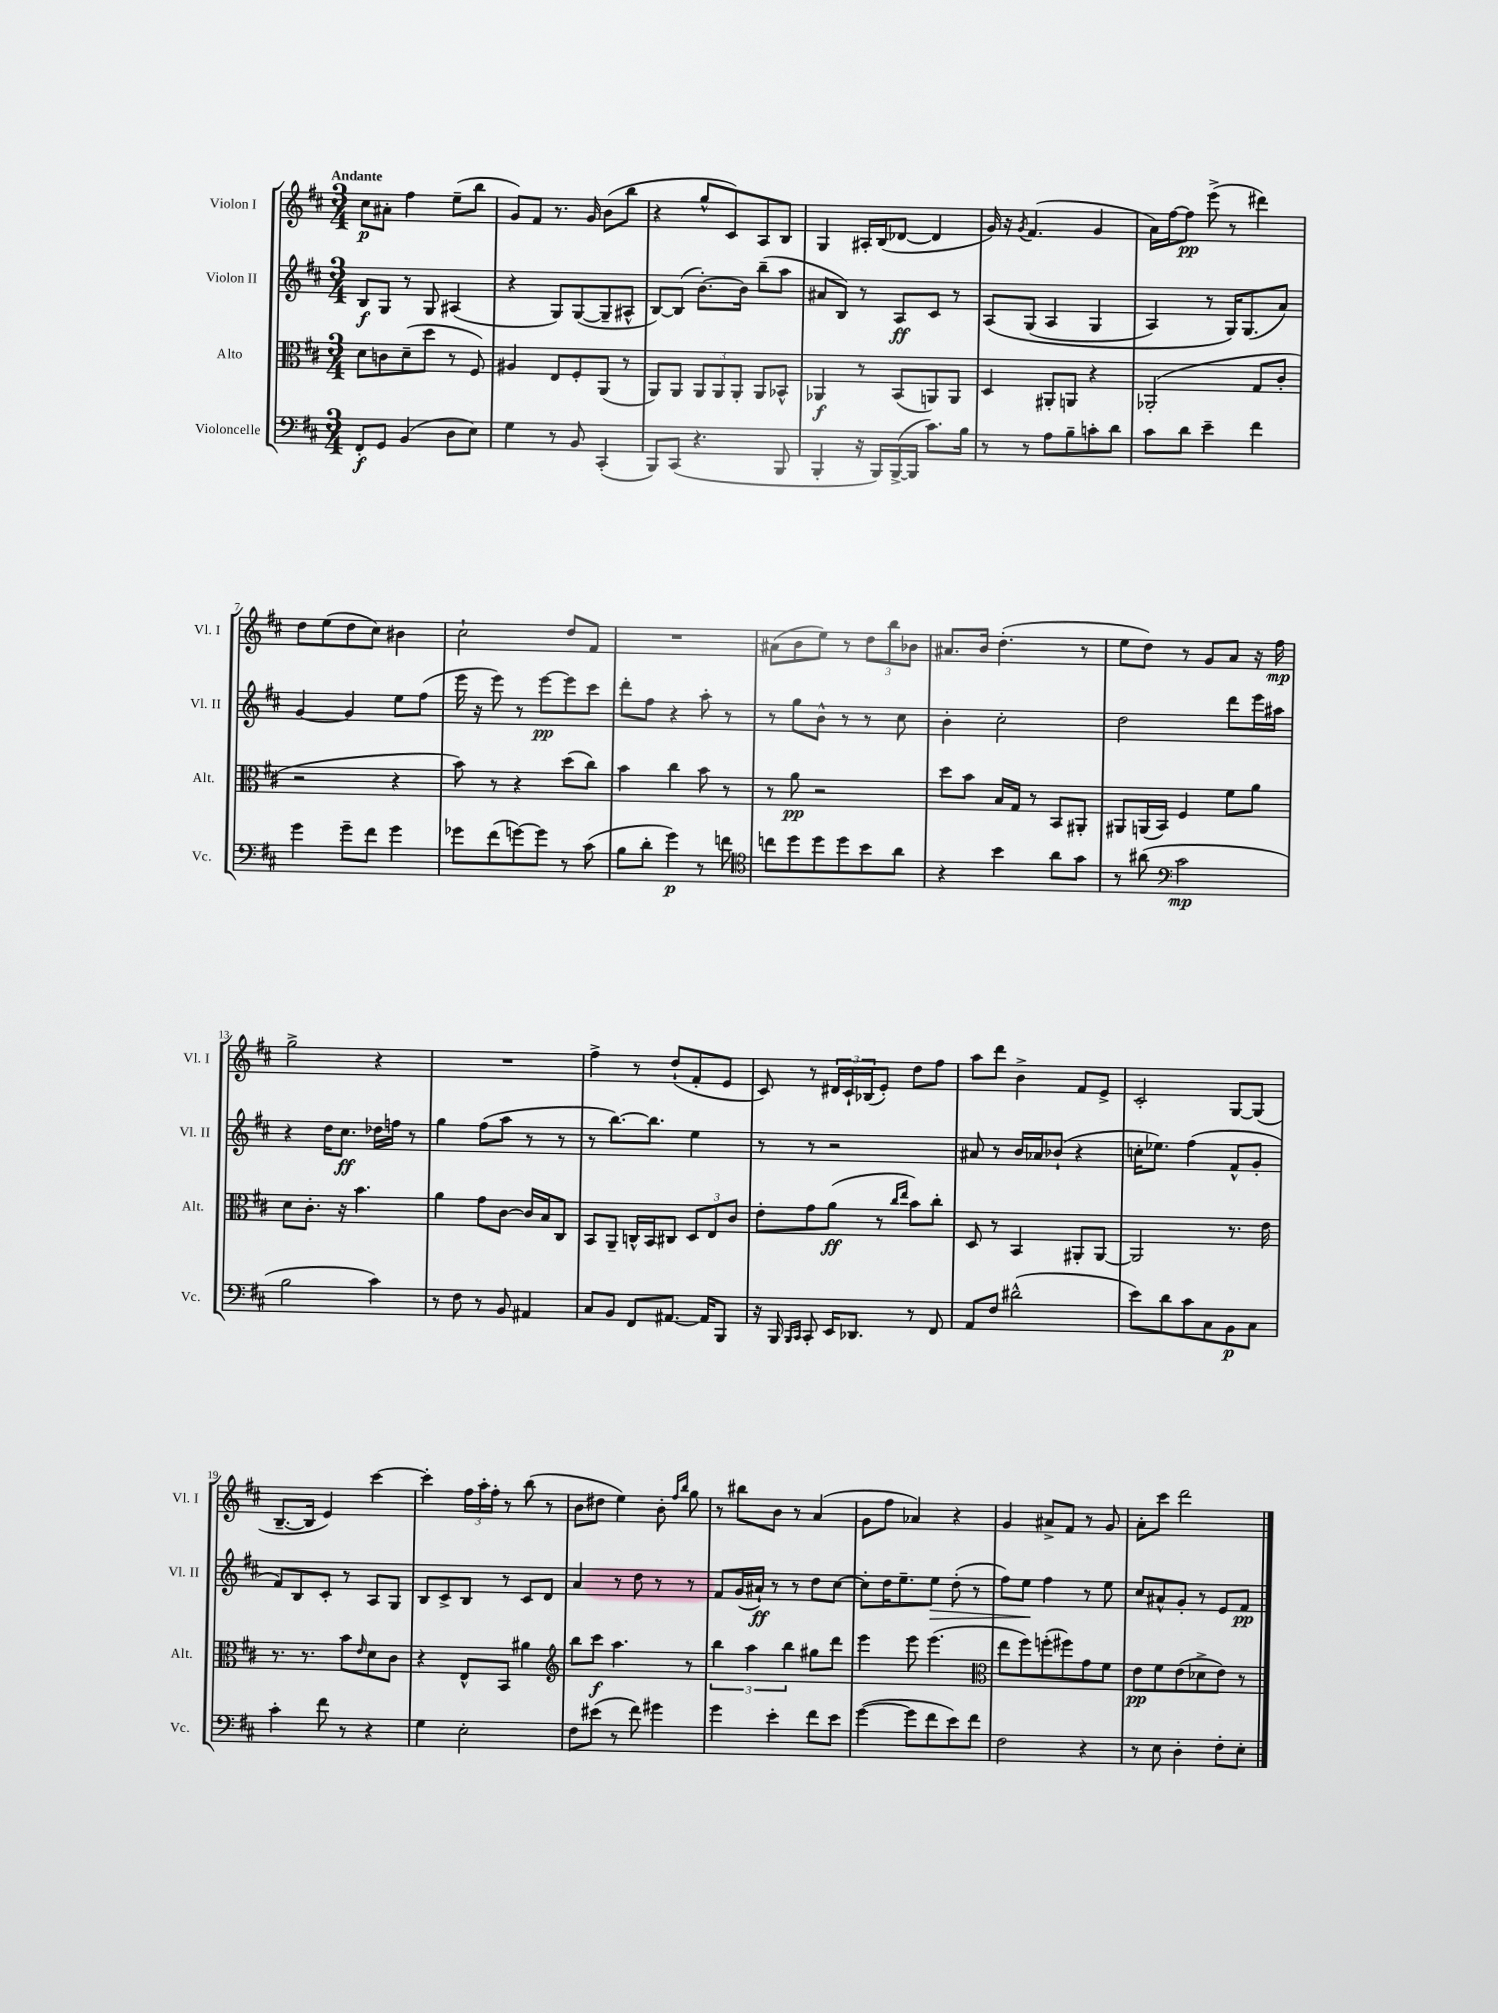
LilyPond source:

<<
\new StaffGroup <<
\new Staff = "s0" \with { instrumentName = "Violon I" shortInstrumentName = "Vl. I" } {
    \clef treble \key d \major \numericTimeSignature \time 3/4 \tempo "Andante"
    cis''8\p ais'8-. fis''4 e''8--( b''8 |
    g'8) fis'8 r8. g'16 b'8( b''8 |
    r4 g''8-^ cis'8) a8 b8 |
    g4 ais16-. b16( des'8~ des'4 |
    g'16) r16 \acciaccatura { g'8 } fis'4.( g'4 |
    a'16) fis''16~ fis''8\pp e'''8->( r8 dis'''4) |
    d''8 e''8( d''8 cis''8) bis'4 |
    cis''2-! d''8 fis'8 |
    R2. |
    ais'8( b'8 e''8) r8 \tuplet 3/2 { d''8 b''8 bes'8 } |
    ais'8. b'16 d''4.-.( r8 |
    e''8 d''8) r8 g'8 a'8 r16 fis''16\mp |
    g''2-> r4 |
    R2. |
    fis''4-> r8 d''8-!( fis'8-. e'8 |
    cis'8) r8 \tuplet 3/2 { dis'16 cis'16-! bes16( } e'8-.) d''8 fis''8 |
    a''8 d'''8 b'4-> fis'8 e'8-> |
    cis'2-. g8~ g8( |
    b8.~-- b16 e'4) cis'''4~ |
    cis'''4-. \tuplet 3/2 { fis''16 a''16-. fis''16-. } r8 b''8( r8 |
    b'8 dis''8 e''4) b'8-. \grace { fis''16 b''16 } g''8 |
    r8 bis''8 b'8 r8 a'4( |
    g'8 fis''8 aes'4) r4 |
    g'4 ais'8-> fis'8 r8 g'8 |
    a'8-. cis'''8 d'''2 \bar "|." |
}
\new Staff = "s1" \with { instrumentName = "Violon II" shortInstrumentName = "Vl. II" } {
    \clef treble \key d \major \numericTimeSignature \time 3/4
    b8\f g8 r8 g8 ais4( |
    r4 g8) g8~( g8-- ais8-^ |
    b8~) b8( b'8.~-.) b'16 b''8--( a''8 |
    ais'8 b8) r8 a8\ff cis'8 r8 |
    a8\( g8( a4 g4 |
    a4) r8 g16\) g8.( a'8) |
    g'4~ g'4 e''8 fis''8( |
    e'''16 r16 e'''8) r8 e'''8~\pp e'''8 cis'''8 |
    d'''8-. fis''8 r4 a''8-. r8 |
    r8 g''8 b'8-^ r8 r8 cis''8 |
    b'4-. cis''2-. |
    d''2 d'''8 e'''16 ais''16 |
    r4 d''16 cis''8.\ff des''16 f''16 r8 |
    g''4 fis''8( a''8 r8 r8 |
    r8 b''8.~) b''8. e''4 |
    r8 r8 r2 |
    ais'8 r8 b'16 aes'16 bes'8-!( r4 |
    c''16-. ees''8.) fis''4( fis'8-^ g'8-. |
    fis'8) b8 cis'8-. r8 a8 g8 |
    b8 cis'8-> b8 r8 cis'8 d'8 |
    a'4 r8 d''8 r8 r8 |
    fis'8 g'16( ais'16-!\ff) r8 r8 d''8 cis''8~ |
    cis''8-. d''16 e''8.-- e''8\> d''8-.( r8 |
    fis''8) e''8\! fis''4 r8 e''8 |
    cis''8 ais'8-^ g'8-. r8 e'8 fis'8\pp \bar "|." |
}
\new Staff = "s2" \with { instrumentName = "Alto" shortInstrumentName = "Alt." } {
    \clef alto \key d \major \numericTimeSignature \time 3/4
    d'8 c'8 d'8--( d''8 r8 fis8) |
    ais4 e8 fis8-. a,8( r8 |
    a,8) a,8 \tuplet 3/2 { a,8 a,8 a,8-. } a,8 bes,8-^ |
    aes,4\f r8 b,8( a,8) a,8 |
    d4 ais,8-. a,8 r4 |
    aes,2-.( g8 cis'8-. |
    r2 r4 |
    b'8) r8 r4 d''8( cis''8) |
    b'4 cis''4 b'8 r8 |
    r8 a'8\pp r2 |
    d''8 b'8 b16 g16 r8 b,8 ais,8-. |
    ais,8 a,16( b,16) fis4 fis'8 a'8 |
    d'8 cis'8.-. r16 b'4. |
    a'4 g'8 cis'8~ cis'16 b16 cis8 |
    b,8 a,8-- c16-^ b,16 cis8 \tuplet 3/2 { d8 e8 cis'8 } |
    e'8-. g'8 a'8\ff( r8 \grace { cis''16 e''16 } b'8) cis''8-. |
    d8 r8 b,4 ais,8-. ais,8~ |
    ais,2 r8. e'16 |
    r8. r8. b'8 \grace { e'16 } d'8 cis'8 |
    r4 e8-^ b,8 ais'4 |
    \clef treble b''8 cis'''8\f a''4. r8 |
    \tuplet 3/2 { b''4 a''4 b''4 } gis''8 d'''8 |
    e'''4 e'''8 e'''4.( |
    \clef alto e''8 fis''8) f''8-.( fis''8) g'8 fis'8 |
    e'8\pp fis'8 e'8( des'8-> e'8) r8 \bar "|." |
}
\new Staff = "s3" \with { instrumentName = "Violoncelle" shortInstrumentName = "Vc." } {
    \clef bass \key d \major \numericTimeSignature \time 3/4
    fis,8-.\f g,8 b,4( d8 e8) |
    g4 r8 b,8 cis,4-.( |
    b,,8) cis,8( r4. b,,8 |
    b,,4-. r16 b,,16) b,,16~->( b,,16 cis'8.) b16 |
    r8 r8 a8 b8-- c'8-. d'8 |
    cis'8 d'8 e'4-- fis'4 |
    g'4 g'8-- fis'8 g'4 |
    ges'8 fis'8( g'8~) g'8 r8 cis'8( |
    b8 d'8-. g'4\p) r8 f'8 |
    \clef tenor c''8 d''8 d''8 d''8 b'8 a'8 |
    r4 b'4 a'8 g'8 |
    r8 ais'8( \clef bass cis'2\mp |
    b2 cis'4) |
    r8 fis8 r8 b,8 ais,4 |
    cis8 b,8 fis,8 ais,8.~ ais,16 b,,8 |
    r16 b,,16 \grace { b,,16 cis,16 } cis,8-. e,16 des,8. r8 fis,8 |
    a,8 fis8 dis'2-^( |
    e'8) d'8 cis'8 cis8 b,8\p cis8 |
    cis'4-. fis'8 r8 r4 |
    g4 e2-. |
    fis8 eis'8( r8 fis'8) gis'4 |
    g'4 e'4-. fis'8 e'8 |
    g'4~( g'8 fis'8 e'8) fis'8 |
    fis2 r4 |
    r8 e8 d4-. fis8-. e8-. \bar "|." |
}
>>
>>
